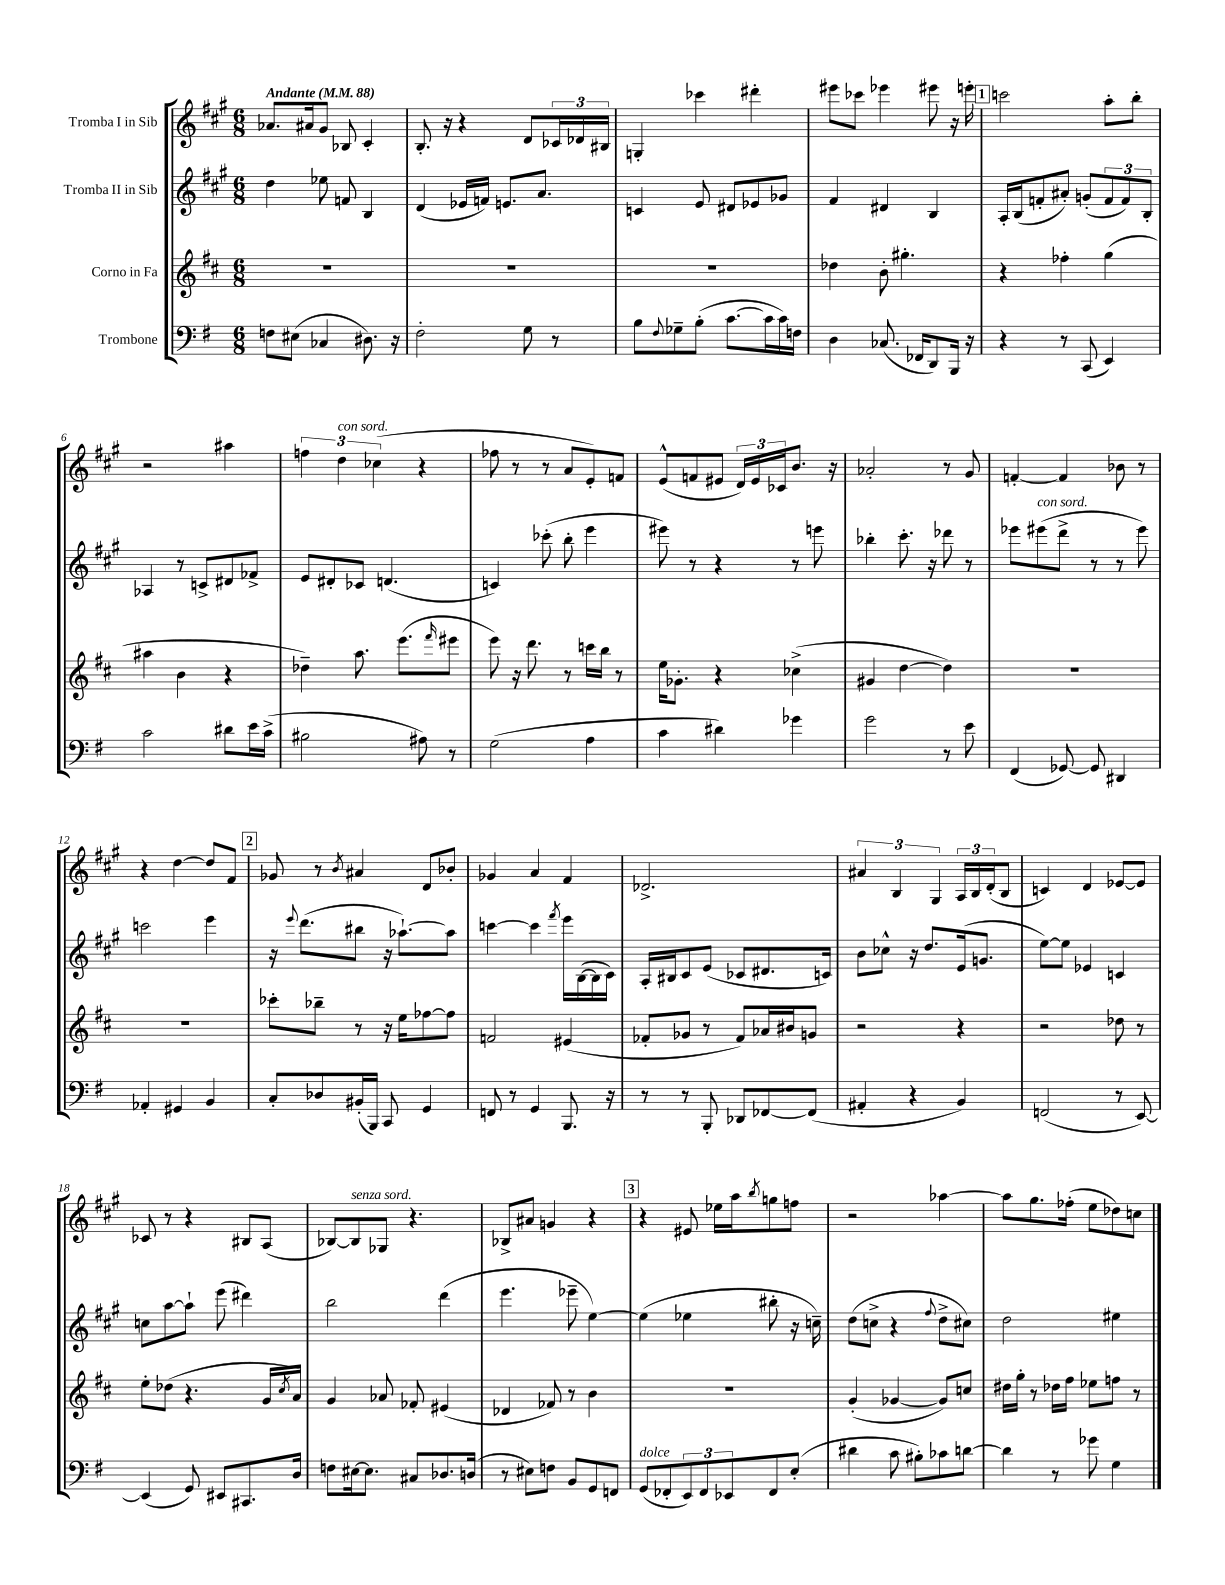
<<
\new StaffGroup <<
\new Staff = "s0" \with { instrumentName = "Tromba I in Sib" } {
    \clef treble \key a \major \numericTimeSignature \time 6/8 \tempo "Andante" 4 = 88
    aes'8. ais'16 gis'8 bes8 cis'4-. |
    b8.-. r16 r4 d'8 \tuplet 3/2 { ces'16 des'16 bis16 } |
    g4-. ces'''4 dis'''4-. |
    eis'''8 ces'''8 ees'''4 eis'''8 r16 e'''16-. |
    \mark \markup { \box "1" } c'''2 a''8-. b''8-. |
    r2 ais''4 |
    \tuplet 3/2 { f''4 d''4^\markup { \italic "con sord." } ces''4( } r4 |
    fes''8 r8 r8 a'8 e'8-.) f'8 |
    e'8-^( f'8 eis'8 \tuplet 3/2 { d'16) eis'16 ces'16 } b'8. r16 |
    aes'2-. r8 gis'8 |
    f'4~-. f'4 bes'8 r8 |
    r4 d''4~ d''8 fis'8 |
    \mark \markup { \box "2" } ges'8 r8 \acciaccatura { b'8 } ais'4 d'8 bes'8-. |
    ges'4 a'4 fis'4 |
    des'2.-> |
    \tuplet 3/2 { ais'4 b4 gis4 } \tuplet 3/2 { a16 b16 d'16-.( } b8 |
    c'4) d'4 ees'8~ ees'8 |
    ces'8 r8 r4 bis8 a8( |
    bes8~) bes8^\markup { \italic "senza sord." } ges8 r4. |
    bes8-> ais'8 g'4 r4 |
    \mark \markup { \box "3" } r4 eis'8 ees''16 a''16 \acciaccatura { b''8 } g''8 f''8 |
    r2 aes''4~ |
    aes''8 gis''8. fes''16-.( e''8 des''8) c''8 \bar "|." |
}
\new Staff = "s1" \with { instrumentName = "Tromba II in Sib" } {
    \clef treble \key a \major \numericTimeSignature \time 6/8
    d''4 ees''8 f'8 b4 |
    d'4( ees'16 f'16) e'8. a'8. |
    c'4 e'8 dis'8 ees'8 ges'8 |
    fis'4 dis'4 b4 |
    \mark \markup { \box "1" } a16-. b16( f'8-. ais'8-.) g'8-.( \tuplet 3/2 { f'8 f'8) b8-. } |
    aes4 r8 c'8-> dis'8 fes'8-> |
    e'8 dis'8-. ces'8 d'4.( |
    c'4) ces'''8-.( b''8-. e'''4 |
    eis'''8) r8 r4 r8 e'''8 |
    bes''4-. cis'''8.-. r16 des'''8 r8 |
    ees'''8 eis'''8^\markup { \italic "con sord." }( d'''8-> r8 r8 eis'''8) |
    c'''2 e'''4 |
    \mark \markup { \box "2" } r16 \appoggiatura { e'''8 } d'''8.( bis''8 r16 aes''8.~-!) aes''8 |
    c'''4~ c'''4 \acciaccatura { fis'''8 } e'''16 b16~( b16 cis'16) |
    a16-. bis16 cis'8 e'8( ces'8 dis'8. c'16) |
    b'8 ces''8-^ r16 d''8. e'16( g'8. |
    e''8~) e''8 ees'4 c'4 |
    c''8 a''8~ a''8-! e'''8( dis'''4) |
    b''2 d'''4( |
    e'''4. ees'''8-- e''4~) |
    \mark \markup { \box "3" } e''4( ees''4 bis''8-. r16 c''16--) |
    d''8( c''8-> r4 \appoggiatura { fis''8 } d''8-> cis''8) |
    d''2 eis''4 \bar "|." |
}
\new Staff = "s2" \with { instrumentName = "Corno in Fa" } {
    \clef treble \key d \major \numericTimeSignature \time 6/8
    R2. |
    R2. |
    R2. |
    des''4 b'8-. gis''4.-. |
    \mark \markup { \box "1" } r4 fes''4-. g''4( |
    ais''4 b'4 r4 |
    des''4--) a''8. e'''8.( \grace { fis'''16 } eis'''8 |
    e'''8) r16 d'''8. r8 c'''16 b''16 r8 |
    e''16 ges'8.-. r4 ces''4->( |
    gis'4 d''4~ d''4) |
    R2. |
    R2. |
    \mark \markup { \box "2" } ces'''8-. bes''8-- r8 r16 e''16 fes''8~ fes''8 |
    f'2 eis'4( |
    fes'8-. ges'8 r8 fes'8) aes'16 bis'16 g'8 |
    r2 r4 |
    r2 des''8 r8 |
    e''8-. des''8( r4. g'16 \acciaccatura { cis''8 } a'16) |
    g'4 aes'8 fes'8-. eis'4( |
    des'4 fes'8) r8 b'4 |
    \mark \markup { \box "3" } R2. |
    g'4-.( ges'4~ ges'8) c''8 |
    dis''16 g''16-. r8 des''16 fis''16 ees''8 f''8 r8 \bar "|." |
}
\new Staff = "s3" \with { instrumentName = "Trombone" } {
    \clef bass \key g \major \numericTimeSignature \time 6/8
    f8 eis8( ces4 dis8.) r16 |
    fis2-. g8 r8 |
    b8 \appoggiatura { fis8 } ges8-- b8-.( c'8.~ c'16 c'16) f16 |
    d4 ces8.( fes,16 d,8) b,,16 r16 |
    \mark \markup { \box "1" } r4 r8 c,8( e,4) |
    c'2 dis'8 e'16 c'16->( |
    bis2 ais8) r8 |
    g2( a4 |
    c'4 dis'4) ges'4 |
    g'2 r8 e'8 |
    fis,4( ges,8~) ges,8 dis,4 |
    aes,4-. gis,4 b,4 |
    \mark \markup { \box "2" } c8-. des8 bis,16-.( b,,16) c,8 g,4 |
    f,8 r8 g,4 b,,8. r16 |
    r8 r8 b,,8-. des,8 fes,8~ fes,8( |
    ais,4-. r4 b,4) |
    f,2( r8 e,8~) |
    e,4( g,8) eis,8 cis,8. d16 |
    f8 eis16~ eis8. cis8 des8. d16( |
    r8 eis8) f8 b,8 g,8 f,8 |
    \mark \markup { \box "3" } g,8^\markup { \italic "dolce" }( fes,8-. \tuplet 3/2 { e,8) fes,8 ees,8 } fes,8 e8-.( |
    dis'4 c'8 bis8-.) ces'8 d'8~ |
    d'4 r8 ges'8 g4 \bar "|." |
}
>>
>>
